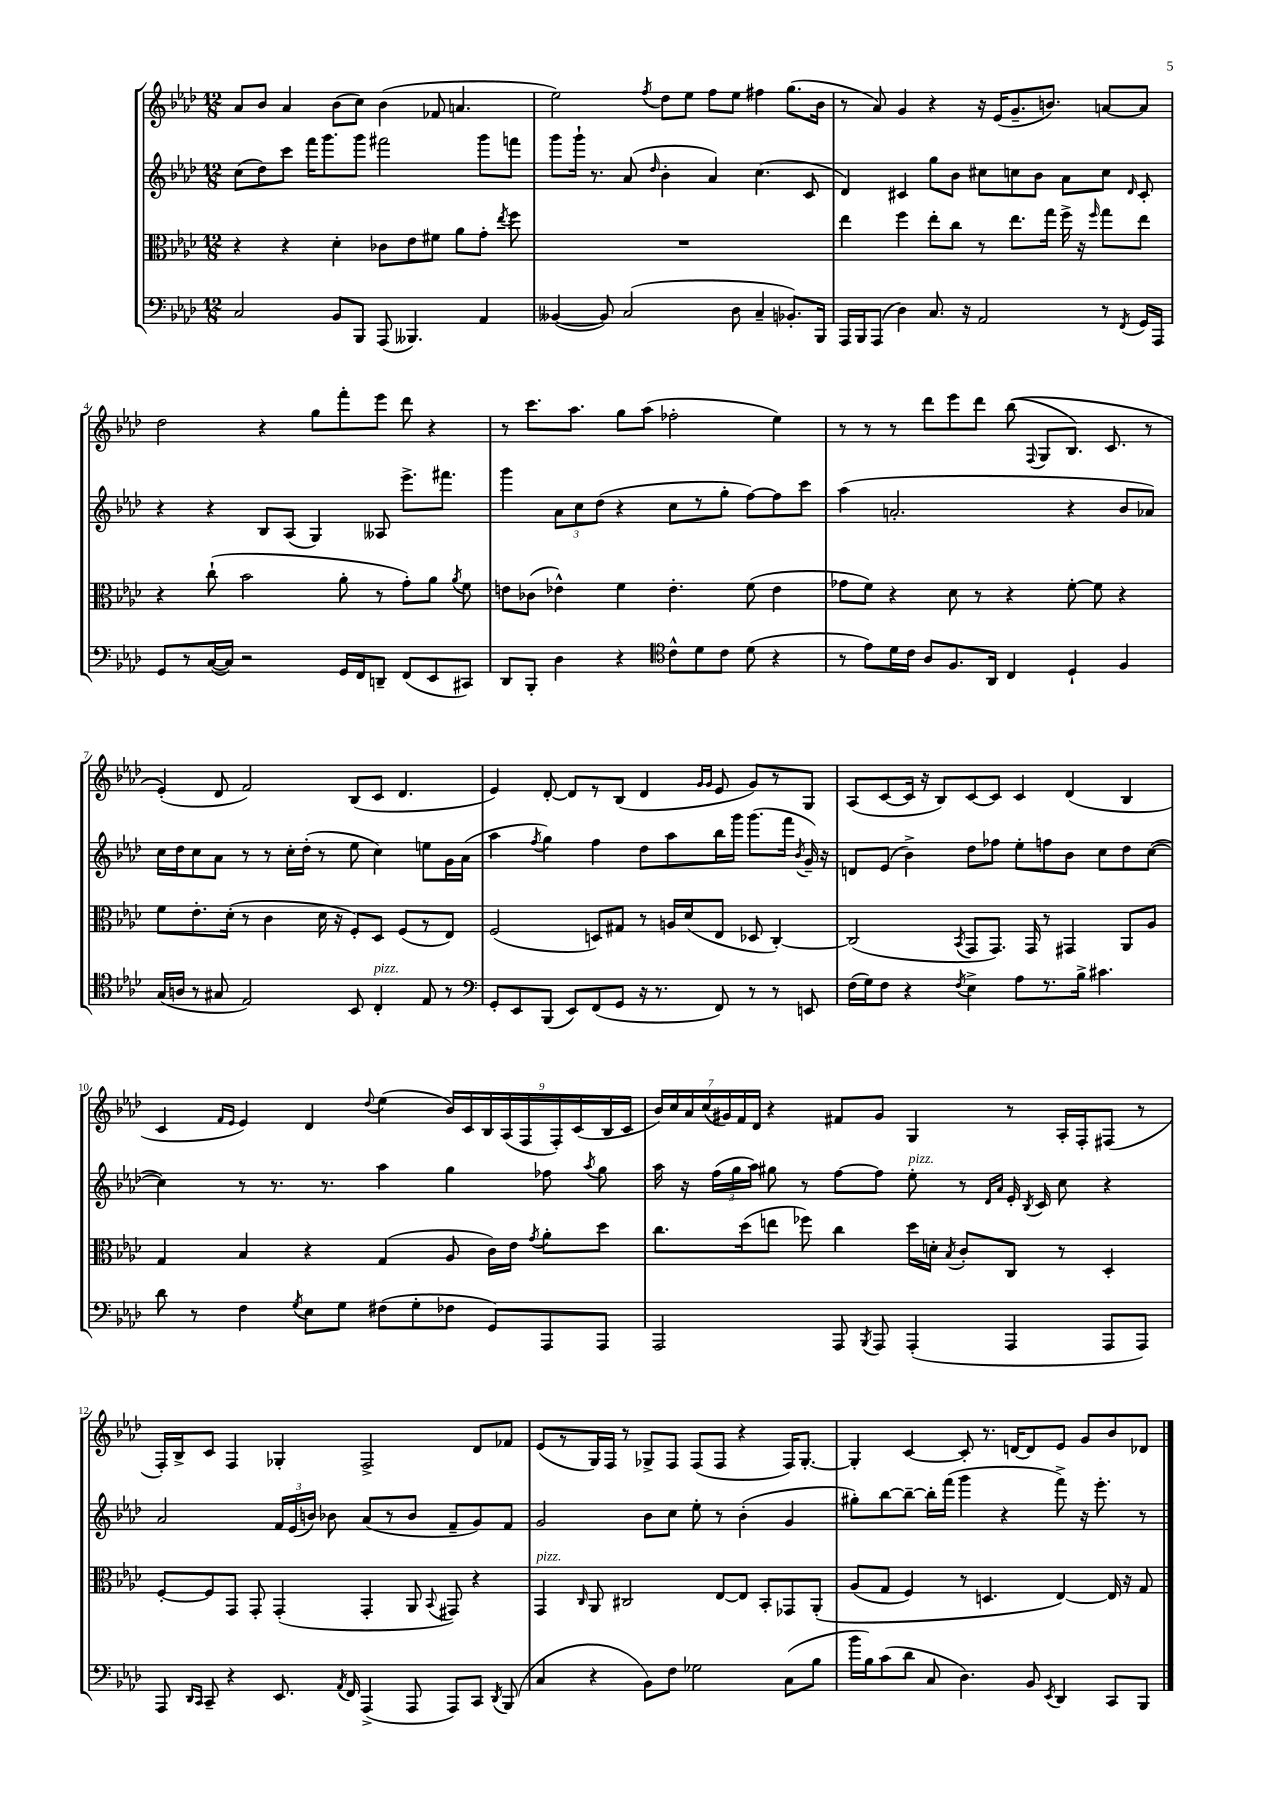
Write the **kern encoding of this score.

**kern	**kern	**kern	**kern
*part4	*part3	*part2	*part1
*staff4	*staff3	*staff2	*staff1
*clefF4	*clefC3	*clefG2	*clefG2
*k[b-e-a-d-]	*k[b-e-a-d-]	*k[b-e-a-d-]	*k[b-e-a-d-]
*M12/8	*M12/8	*M12/8	*M12/8
=1	=1	=1	=1
2C/	4r	(8cc\L	8a-/L
.	.	8dd-\)	8b-/J
.	4r	8ccc\J	4a-/
.	.	16fff\KL	.
.	.	8.ggg\	.
8BB-/L	4d-'\	.	(8b-\L
8BBB-/J	.	8ggg\J	8cc\J)
(8AAA-/	8c-X\L	2fff#X\	(4b-\
4.BBB--X/)	8e-\	.	.
.	8f#X\J	.	8f-X/
.	8a-\L	.	4.an/
4AA-/	8g'\J	8ggg\L	.
.	8qee-/	.	.
.	8ff\	8fffn\J	.
=2	=2	=2	=2
([4BB--X/	1.r	8ggg\L	2ee-\)
.	.	16ggg`\Jk	.
.	.	8.r	.
8BB--/])	.	.	.
(2C/	.	(8a-/	.
.	.	16qqdd-/	8qff/
.	.	4b-'\	8dd-\L
.	.	.	8ee-\J
.	.	4a-/)	8ff\L
8D-\	.	.	8ee-\J
4C~/	.	(4.cc\	4ff#X\
8.BB-X'/L)	.	.	(8.gg\L
.	.	8c/	.
16BBB-/Jk	.	.	16b-\Jk
=3	=3	=3	=3
16AAA-/LL	4ee-\	4d-/)	8r
16BBB-/J	.	.	.
(8AAA-/J	.	.	8a-/)
4D-\)	4ff\	4c#X/	4g/
8.C/	8ee-'\L	8gg\L	4r
.	8cc\J	8b-\J	.
16r	.	.	.
2AA-/	8r	8cc#X\L	16r
.	.	.	(16e-/KL
.	8.ee-\L	8ccn\	8.g~/
.	.	8b-\J	.
.	16gg\Jk	.	8.bn/J)
.	16ff^\	8a-\L	.
.	16r	.	.
.	16qqff/	.	.
8r	8gg\L	8cc\J	[8an/L
8qFF/	.	16qqd-/	.
16GG/LL	8ee-\J	8c#'/	8a/J]
16AAA-/JJ	.	.	.
!!LO:LB:g=z
=4	=4	=4	=4
8GG/L	4r	4r	2dd-\
8r	.	.	.
([16C/L	(8cc`\	4r	.
16C/JJ])	.	.	.
2r	2b-\	.	.
.	.	8B-/L	4r
.	.	(8A-/J	.
.	.	4G/)	8gg\L
16GG/LL	8a-'\	.	8fff'\
16FF/J	.	.	.
8DDn~/J	8r	8A--X/	8eee-\J
(8FF/L	8g'\L)	8.eee-^\L	8ddd-\
8EE-/	8a-\J	.	4r
.	.	8.fff#X\J	.
.	8qa-/	.	.
8CC#X/J)	8f\	.	.
=5	=5	=5	=5
8DD-/L	8en\L	4ggg\	8r
8BBB-'/J	(8c-X\J	.	8.ccc\L
4D-\	4e-X^^\)	12a-\L	.
.	.	.	8.aa-\J
.	.	12cc\	.
.	.	(12dd-\J	.
4r	4f\	4r	8gg\L
.	.	.	(8aa-\J
*clefC4	*	*	*
8c^^\L	4.e-'\	8cc\L	2ff-X'\
8d-\	.	8r	.
8c\J	.	8gg'\J	.
(8d-\	(8f\	[8ff\L)	.
4r	4e-\	8ff\]	4ee-\)
.	.	8ccc\J	.
=6	=6	=6	=6
8r	8g-X\L	(4aa-\	8r
8e-\L)	8f\J)	.	8r
16d-\L	4r	2.an'/	8r
16c\JJ	.	.	.
8A-/L	.	.	8ddd-\L
8.F/	8d-\	.	8eee-\
.	8r	.	8ddd-\J
16AA-/Jk	.	.	.
4C/	4r	.	((8bb-\
.	.	.	8qqF/
.	.	.	8G/L
4D-`/	[8f'\	4r	8.B-/J)
.	8f\]	.	.
.	.	.	8.c/
4F/	4r	8b-/L	.
.	.	8a-X/J)	8r
!!LO:LB:g=z
=7	=7	=7	=7
(16G/LL	8f\L	16cc\LL	(4e-'/)
16An/JJ	.	16dd-\J	.
8r	8.e-'\	8cc\	.
8G#X/	.	8a-\J	8d-/
.	(16d-'\Jk	.	.
2E-/)	8r	8r	2f/)
.	4c\	8r	.
.	.	16cc'\LL	.
.	.	(16dd-'\JJ	.
.	16d-\	8r	.
.	16r	.	.
8BB-/	8F'/L)	8ee-\	(8B-/L
!LO:TX:a:i:t=pizz.	!	!	!
4C'/	8D-/J	4cc\)	8c/J
.	(8F/L	.	4.d-/
8E-/	8r	8een\L	.
8r	8E-/J)	16g\L	.
.	.	(16a-\JJ	.
=8	=8	=8	=8
*clefF4	*	*	*
8GG'/L	(2F/	4aa-\	4e-/)
8EE-/	.	.	.
.	.	8qff/	.
(8BBB-/J	.	4gg\)	[8d-'/
8EE-/L)	.	.	8d-/L]
(8FF/	8Dn/L)	4ff\	8r
8GG/J	8G#X/J	.	(8B-/J
16r	8r	8dd-\L	4d-/
8.r	.	.	.
.	16An/LL	8aa-\	.
.	(16d-/J	.	.
.	.	.	16qqg/LL
.	.	.	16qqg/JJ
8FF/)	8E-/J	16bb-\L	8e-/
.	.	16ggg\JJ	.
8r	8D-X/	(8.ggg\L	8g/L)
8r	[4C'/)	.	8r
.	.	16fff\Jk	.
.	.	8qb-/	.
8EEn/	.	16g~/)	8G/J
.	.	16r	.
=9	=9	=9	=9
(16F\LL	(2C/]	8dn/L	(8A-/L
16G\J)	.	.	.
8F\J	.	(8e-/J	[8c/
4r	.	4b-^\)	16c/Jk]
.	.	.	16r
.	.	.	8B-/L)
8qF/	8qBB-/	.	.
4E-^\	8GG/L	8dd-\L	[8c/
.	8.GG/J)	8ff-X\J	8c/J]
8A-\L	.	8ee-'\L	4c/
.	16GG/	.	.
8.r	8r	8ffn\	.
.	4GG#X/	8b-\J	(4d-/
16B-^\Jk	.	.	.
4.c#X\	.	8cc\L	.
.	8AA-/L	8dd-\	4B-/
.	8A-/J	([8cc\J	.
!!LO:LB:g=z
=10	=10	=10	=10
8d-\	4G/	4cc\])	4c/
8r	.	.	.
.	.	.	16qqf/LL
.	.	.	16qqe-/JJ
4F\	4B-/	8r	4e-/)
.	.	8.r	.
8qG/	.	.	.
8E-\L	4r	.	4d-/
.	.	8.r	.
8G\J	.	.	.
.	.	.	8qqdd-/
(8F#X\L	(4G/	4aa-\	(4ee-\
8G'\	.	.	.
8F-X\J	8A-/	4gg\	18b-/LL)
.	.	.	18c/
.	.	.	18B-/
8GG/L)	16c\LL)	.	.
.	.	.	(18A-/
.	16e-\JJ	.	.
.	.	.	18F/
.	8qg/	.	.
8AAA-/	8a-'\L	8ff-X\	.
.	.	.	18F'/)
.	.	.	(18c/
.	.	8qaa-/	.
8AAA-/J	8dd-\J	8gg\	.
.	.	.	18B-/
.	.	.	18c/JJ
=11	=11	=11	=11
2AAA-/	8.cc\L	16aa-\	28b-/LL)
.	.	.	28cc/
.	.	16r	.
.	.	.	28a-/
.	.	.	(28cc/
.	.	(24ff\LL	.
.	.	.	28g#X/)
.	.	24gg\	.
.	.	.	28f/
.	(16dd-\k	.	.
.	.	24aa-\JJ)	.
.	.	.	28d-/JJ
.	8een\J	8gg#X\	4r
.	8ff-X\)	8r	.
8AAA-/	4cc\	[8ff\L	8f#X/L
8qBBB-/	.	.	.
8AAA-/	.	8ff\J]	8g#/J
!	!	!LO:TX:a:i:t=pizz.	!
(4AAA-'/	16dd-\LL	8ee-'\	4G/
.	16dn'\JJ	.	.
.	8qB-/	.	.
.	8c'/L	8r	.
.	.	16qqd-/LL	.
.	.	16qqa-/JJ	.
4AAA-/	8C/J	16e-'/	8r
.	.	8qB-/	.
.	.	16c/	.
.	8r	8cc\	16A-'/LL
.	.	.	16F'/J
8AAA-/L	4D-'/	4r	(8F#X/J
8AAA-/J)	.	.	8r
!!LO:LB:g=z
=12	=12	=12	=12
8AAA-/	[8F'/L	2a-/	16F'/LL)
.	.	.	16B-^/J
16qqDD-/LL	.	.	.
16qqCC/JJ	.	.	.
8CC~/	8F/]	.	8c/J
4r	8GG/J	.	4F/
.	8GG'/	.	.
8.EE-/	(4GG'/	24f/LL	4G-X'/
.	.	(24e-/	.
.	.	24bn/JJ)	.
.	.	8b-X\	.
8qAA-/	.	.	.
16FF/	.	.	.
(4AAA-^/	4GG'/	(8a-/L	2F^/
.	.	8r	.
8AAA-/	8AA-/	8b-/J	.
.	8qqBB-/	.	.
8AAA-/L)	8GG#X/)	8f~/L	.
8CC/J	4r	8g/)	8d-/L
8qDD-/	.	.	.
(8BBB-/	.	8f/J	8f-X/J
=13	=13	=13	=13
!	!LO:TX:a:i:t=pizz.	!	!
4C/	4GG/	2g/	(8e-/L
.	.	.	8r
.	16qqC/	.	.
4r	8AA-/	.	16G/L)
.	.	.	16F/JJ
.	2C#X/	.	8r
8BB-\L)	.	8b-\L	8G-X^/L
8F\J	.	8cc\J	8F/J
2G-X\	.	8ee-'\	(8F/L
.	[8E-/L	8r	8F/J
.	8E-/J]	(4b-'\	4r
.	8BB-'/L	.	.
(8C\L	8GG-X/	4g/	16F/KL)
.	.	.	[8.G-'/J
8B-\J	(8AA-'/J	.	.
=14	=14	=14	=14
16b-\LL	(8A-/L	8gg#X'\L)	4G-'/]
16B-\J)	.	.	.
(8c\	8G/J	[8bb-\	.
8d-\J	4F/)	8bb-~\J_	[4c/
8C/	.	16bb-'\LL]	.
.	.	(16fff\JJ	.
4.D-\)	8r	4ggg\	8c'/]
.	4.Dn/	.	8.r
.	.	4r	.
.	.	.	[16dn/KL
8BB-/	.	.	8d/]
8qEE-/	.	.	.
4DD-/	[4E-/)	8fff^\)	8e-/J
.	.	16r	8g/L
.	.	8.eee-'\	.
8CC/L	16E-/]	.	8b-/
.	16r	.	.
8BBB-/J	8G/	8r	8d-X/J
==	==	==	==
*-	*-	*-	*-
